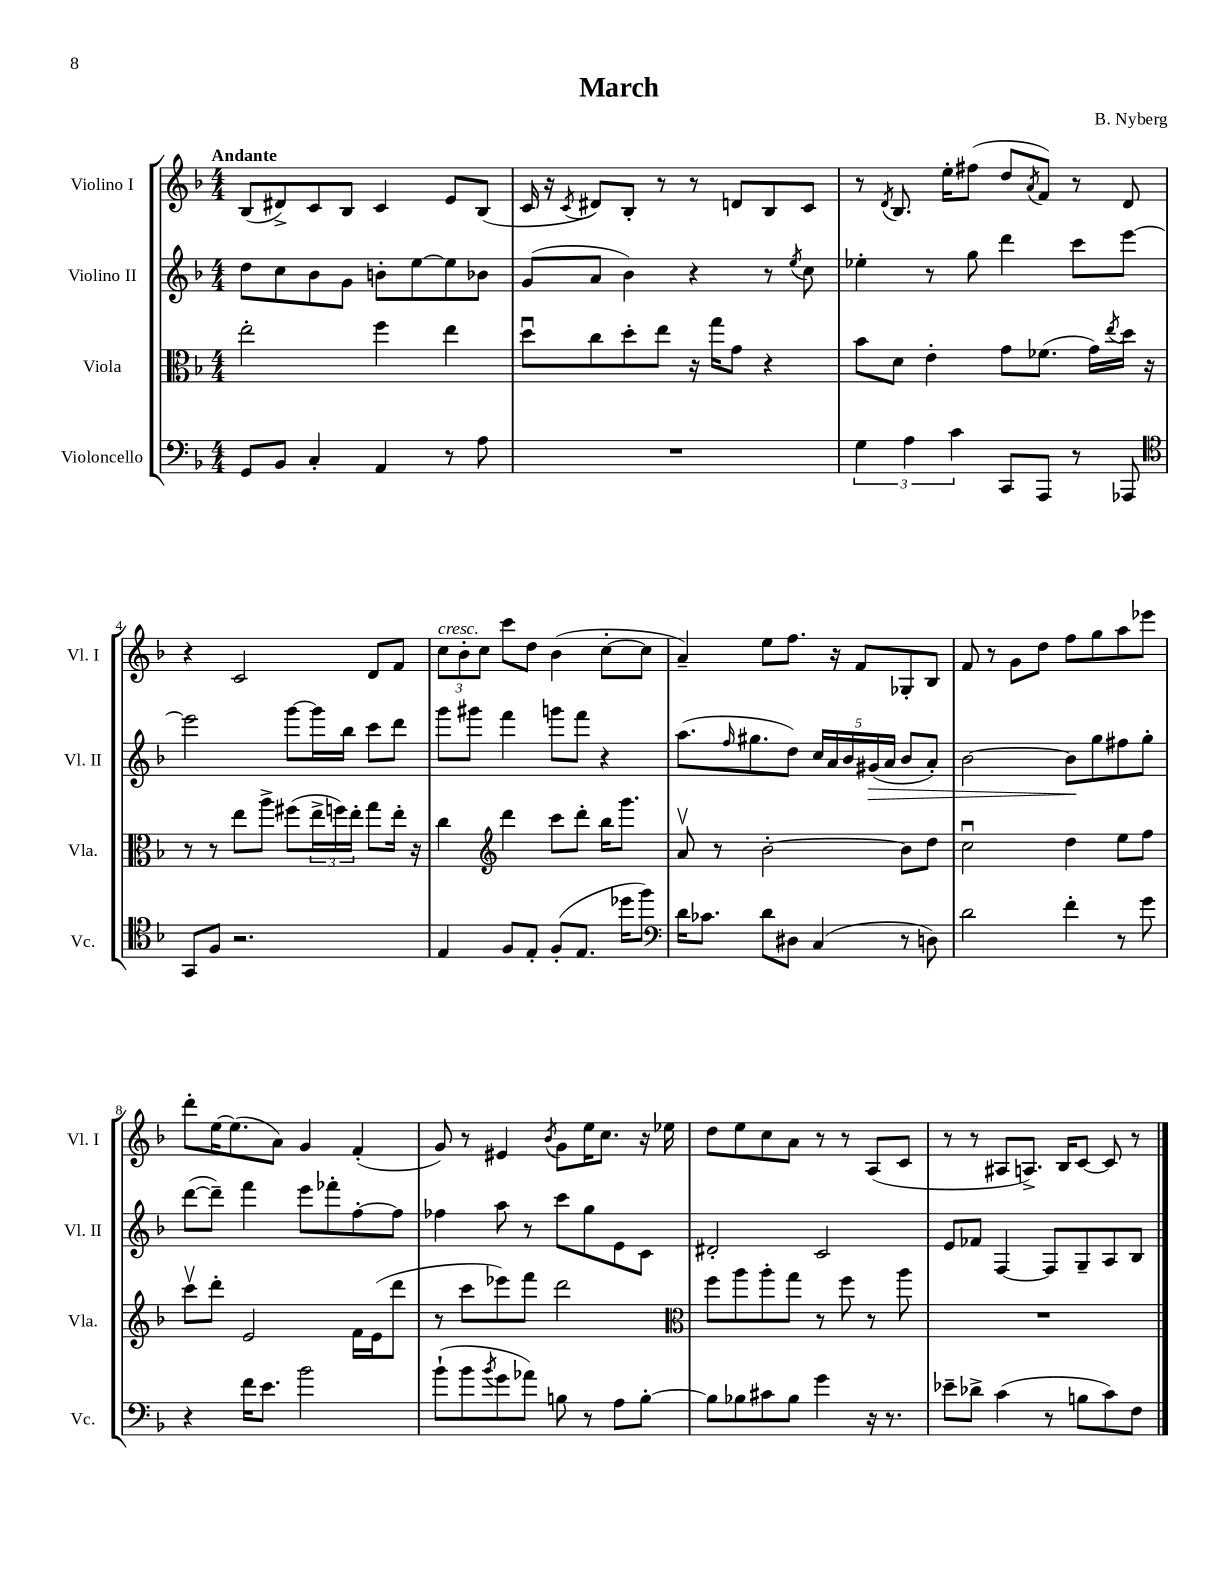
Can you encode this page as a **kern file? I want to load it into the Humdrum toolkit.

**kern	**kern	**kern	**kern
*staff4	*staff3	*staff2	*staff1
*clefF4	*clefC3	*clefG2	*clefG2
*k[b-]	*k[b-]	*k[b-]	*k[b-]
*M4/4	*M4/4	*M4/4	*M4/4
8GG	2ee'	8dd	(8B-
8BB-	.	8cc	8d#^)
4C'	.	8b-	8c
.	.	8g	8B-
4AA	4ff	8b'	4c
.	.	[8ee	.
8r	4ee	8ee]	8e
8A	.	8b-	(8B-
=	=	=	=
1r	8ddu	(8g	16c
.	.	.	16r
.	.	.	8qc
.	8cc	8a	8d#)
.	8dd'	4b-)	8B-'
.	8ee	.	8r
.	16r	4r	8r
.	16gg	.	.
.	8g	.	8d
.	4r	8r	8B-
.	.	8qee	.
.	.	8cc	8c
=	=	=	=
6G	8b-	4ee-'	8r
.	.	.	8qd
.	8d	.	8.B-
6A	.	.	.
.	4e'	8r	.
.	.	.	16ee'
6c	.	.	.
.	.	8gg	(8ff#
8CC	8g	4ddd	8dd
.	.	.	8qa
8AAA	(8.f-	.	8f)
8r	.	8ccc	8r
.	16g)	.	.
.	8qee	.	.
8AAA-	16dd	[8eee	8d
.	16r	.	.
=	=	=	=
*clefC4	*	*	*
8GG	8r	2eee]	4r
8F	8r	.	.
2.r	8ee	.	2c
.	8aa^	.	.
.	(8ff#	[8ggg	.
.	24ee^	16ggg]	.
.	24ff)	.	.
.	.	16bb-	.
.	24ee'	.	.
.	8gg	8ccc	8d
.	16ee'	8ddd	8f
.	16r	.	.
=	=	=	=
4E	4cc	8ggg	12cc
.	.	.	12b-'
.	.	8ggg#	.
.	.	.	12cc
*	*clefG2	*	*
8F	4ddd	4fff	8ccc
8E'	.	.	8dd
(8F'	8ccc	8ggg	(4b-
8.E	8ddd'	8fff	.
.	16bb-	4r	[8cc'
16dd-	8.ggg	.	.
8ff)	.	.	8cc]
=	=	=	=
*clefF4	*	*	*
16d	8av	(8.aa	4a~)
8.c-	.	.	.
.	8r	.	.
.	.	16qqff	.
.	.	8.gg#	.
8d	[2b-'	.	8ee
8D#	.	8dd)	8.ff
(4C	.	20cc	.
.	.	20a	.
.	.	.	16r
.	.	20b-	.
.	.	.	8f
.	.	(20g#	.
.	.	20a	.
8r	8b-]	8b-	8G-'
8D)	8dd	8a')	8B-
=	=	=	=
2d	2ccu	[2b-	8f
.	.	.	8r
.	.	.	8g
.	.	.	8dd
4f'	4dd	8b-]	8ff
.	.	8gg	8gg
8r	8ee	8ff#	8aa
8g	8ff	8gg'	8eee-
=	=	=	=
4r	8cccv	([8ddd	8ddd'
.	8ddd'	8ddd~])	[16ee
.	.	.	(8.ee]
16f	2e	4fff	.
8.e	.	.	.
.	.	.	8a)
2b-	.	8eee	4g
.	.	8fff-'	.
.	16f	[8ff'	(4f'
.	(16e	.	.
.	8ddd	8ff]	.
=	=	=	=
(8b-`	8r	4ff-	8g)
8b-	8ccc	.	8r
8qb-	.	.	.
8g	8eee-)	8aa	4e#
8a-)	8fff	8r	.
.	.	.	8qb-
8B	2ddd	8ccc	8g
8r	.	8gg	16ee
.	.	.	8.cc
8A	.	8e	.
[8B'	.	8c	16r
.	.	.	16ee-
=	=	=	=
*	*clefC3	*	*
8B]	8ff	2d#'	8dd
8B-	8aa	.	8ee
8c#	8aa'	.	8cc
8B-	8gg	.	8a
4g	8r	2c	8r
.	8ff	.	8r
16r	8r	.	(8A
8.r	.	.	.
.	8aa	.	8c
=	=	=	=
8e-~	1r	8e	8r
8d-^	.	8f-	8r
(4c	.	[4F	8A#
.	.	.	8.A^)
8r	.	8F]	.
.	.	.	16B-
8B	.	8G~	[8c
8c)	.	8A	8c]
8F	.	8B-	8r
==	==	==	==
*-	*-	*-	*-
